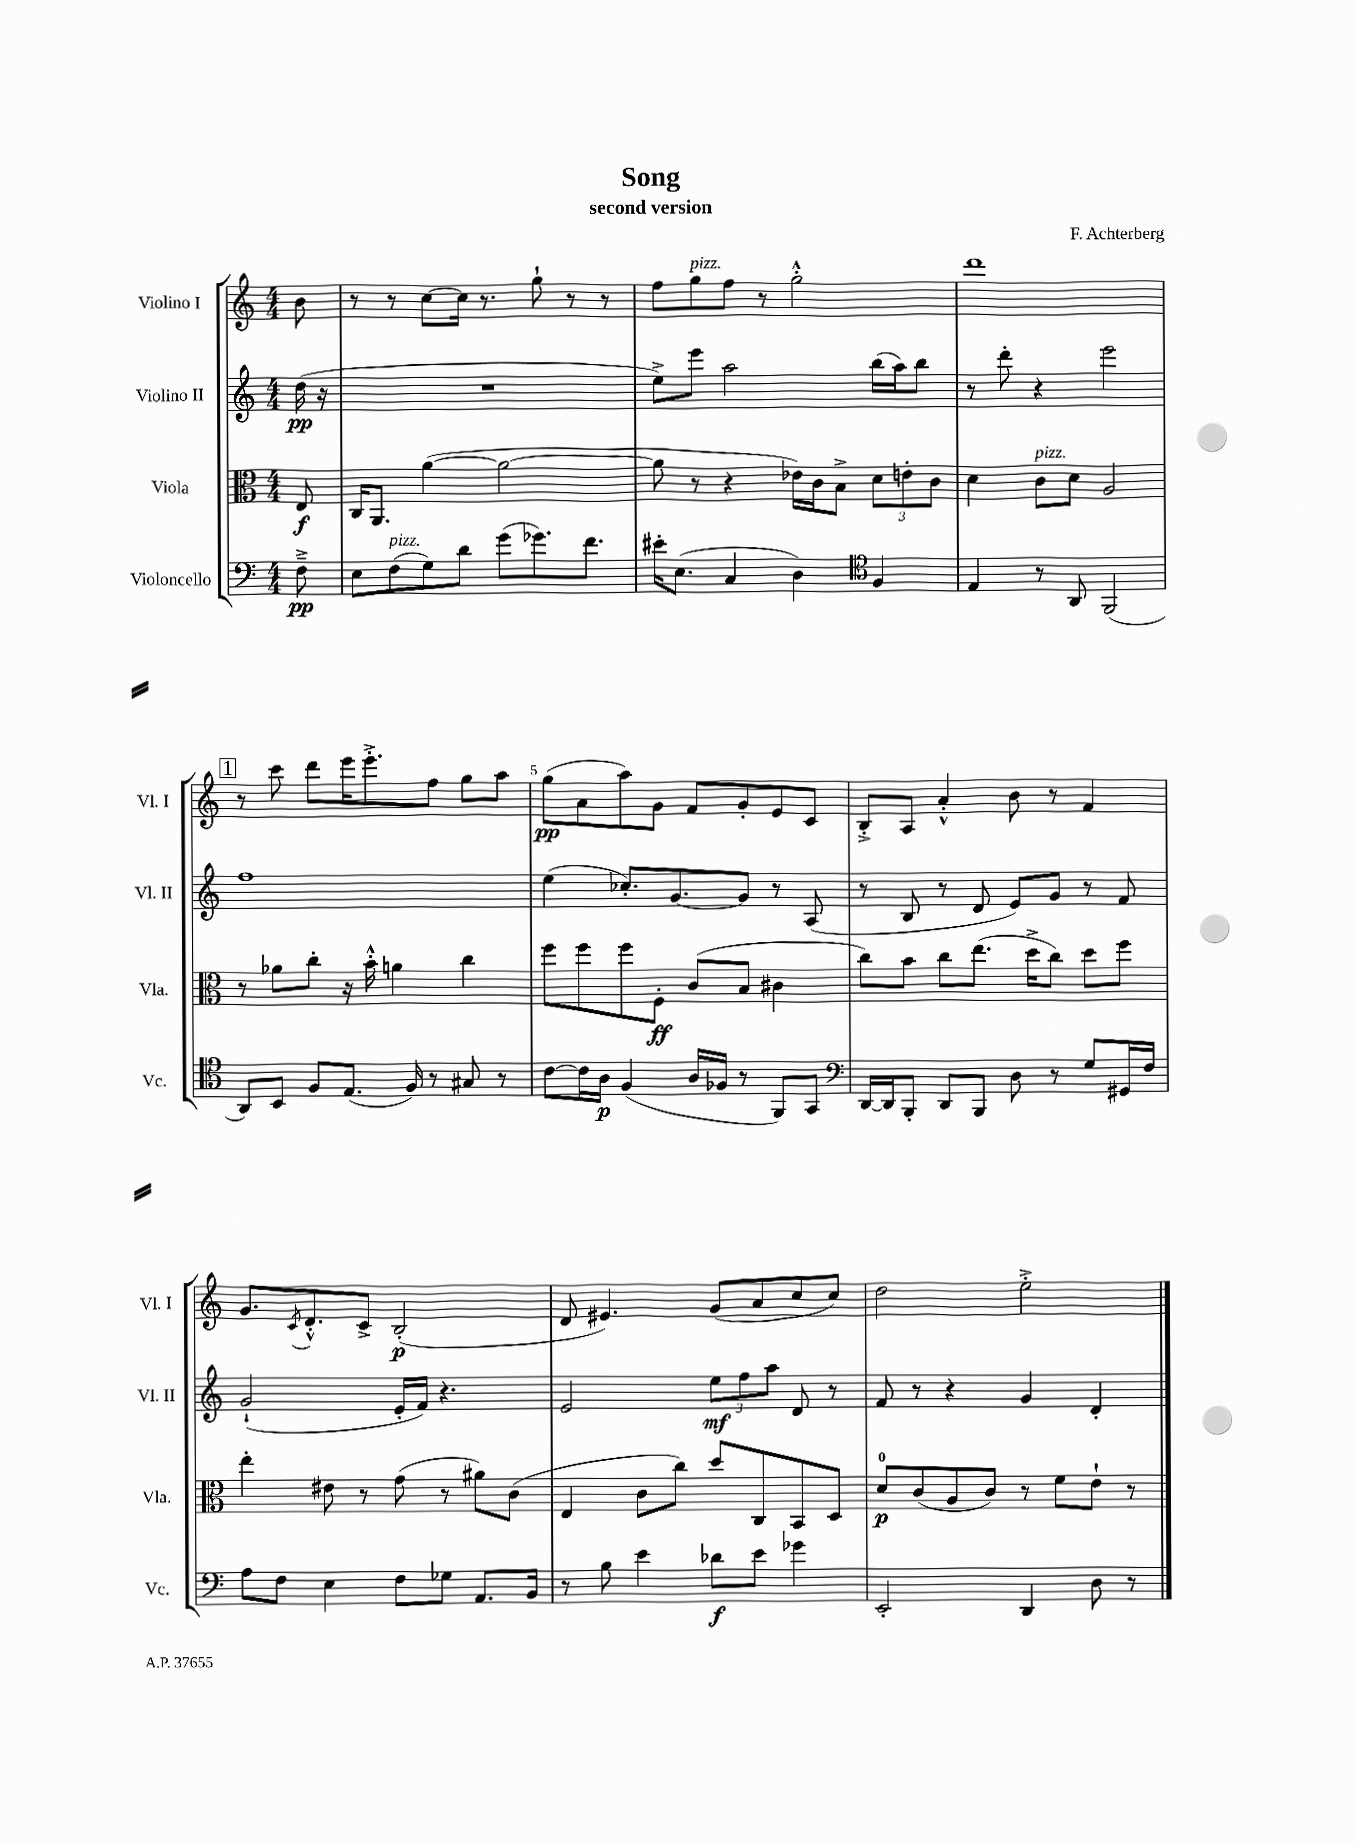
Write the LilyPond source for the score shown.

\header { title = "Song" composer = "F. Achterberg" subtitle = "second version" }
<<
\new StaffGroup <<
\new Staff = "s0" \with { instrumentName = "Violino I" shortInstrumentName = "Vl. I" } {
    \clef treble \key c \major \numericTimeSignature \time 4/4 \partial 8
    b'8 |
    r8 r8 c''8~ c''16 r8. g''8-! r8 r8 |
    f''8 g''8^\markup { \italic "pizz." } f''8 r8 g''2-.-^ |
    d'''1 |
    \mark \markup { \box "1" } r8 c'''8 d'''8 e'''16 e'''8.-.-> f''8 g''8 a''8 |
    g''8\pp( a'8 a''8) g'8 f'8 g'8-. e'8 c'8 |
    b8-.-> a8 a'4-.-^ b'8 r8 f'4 |
    g'8. \acciaccatura { c'8 } d'8.-.-^ c'8-> b2-.\p( |
    d'8 eis'4.) g'8( a'8 c''8 c''8) |
    d''2 e''2-.-> \bar "|." |
}
\new Staff = "s1" \with { instrumentName = "Violino II" shortInstrumentName = "Vl. II" } {
    \clef treble \key c \major \numericTimeSignature \time 4/4 \partial 8
    d''16\pp( r16 |
    R1 |
    e''8->) e'''8 a''2 b''16( a''16) b''8 |
    r8 d'''8-. r4 e'''2 |
    \mark \markup { \box "1" } f''1 |
    e''4( ces''8.-.) g'8.~ g'8 r8 a8( |
    r8 b8 r8 d'8 e'8) g'8 r8 f'8 |
    g'2-!( e'16-. f'16) r4. |
    e'2 \tuplet 3/2 { e''8\mf f''8 a''8 } d'8 r8 |
    f'8 r8 r4 g'4 d'4-. \bar "|." |
}
\new Staff = "s2" \with { instrumentName = "Viola" shortInstrumentName = "Vla." } {
    \clef alto \key c \major \numericTimeSignature \time 4/4 \partial 8
    e8\f |
    c16 a,8. a'4~( a'2~ |
    a'8 r8 r4 ees'16) c'16 b8-> \tuplet 3/2 { d'8 e'8-. c'8 } |
    d'4 c'8^\markup { \italic "pizz." } d'8 a2 |
    \mark \markup { \box "1" } r8 aes'8 c''8-. r16 b'16-.-^ a'4 c''4 |
    f''8 f''8 f''8 f8-.\ff c'8( b8 cis'4 |
    c''8) b'8 c''8 e''8.( d''16-> c''8) d''8 f''8 |
    e''4-. eis'8 r8 g'8( r8 ais'8) c'8( |
    e4 c'8 c''8) d''8 c8 b,8 d8 |
    d'8-0\p c'8( a8 c'8) r8 f'8 e'8-! r8 \bar "|." |
}
\new Staff = "s3" \with { instrumentName = "Violoncello" shortInstrumentName = "Vc." } {
    \clef bass \key c \major \numericTimeSignature \time 4/4 \partial 8
    f8--->\pp |
    e8 f8^\markup { \italic "pizz." }( g8) d'8 g'8( ges'8.) f'8. |
    eis'16-. e8.( c4 d4) \clef tenor f4 |
    e4 r8 a,8 f,2( |
    \mark \markup { \box "1" } a,8) b,8 f8 e8.( f16) r8 gis8 r8 |
    c'8~ c'16 a16\p f4( a16 fes16 r8 f,8) g,8 |
    \clef bass d,16~ d,16 b,,8-. d,8 b,,8 d8 r8 g8 gis,16 f16 |
    a8 f8 e4 f8 ges8 a,8. b,16 |
    r8 b8 e'4 des'8\f e'8 ges'4 |
    e,2-. d,4 d8 r8 \bar "|." |
}
>>
>>
\layout { \context { \Score \override BarNumber.break-visibility = ##(#f #t #t) barNumberVisibility = #(every-nth-bar-number-visible 5) } }
